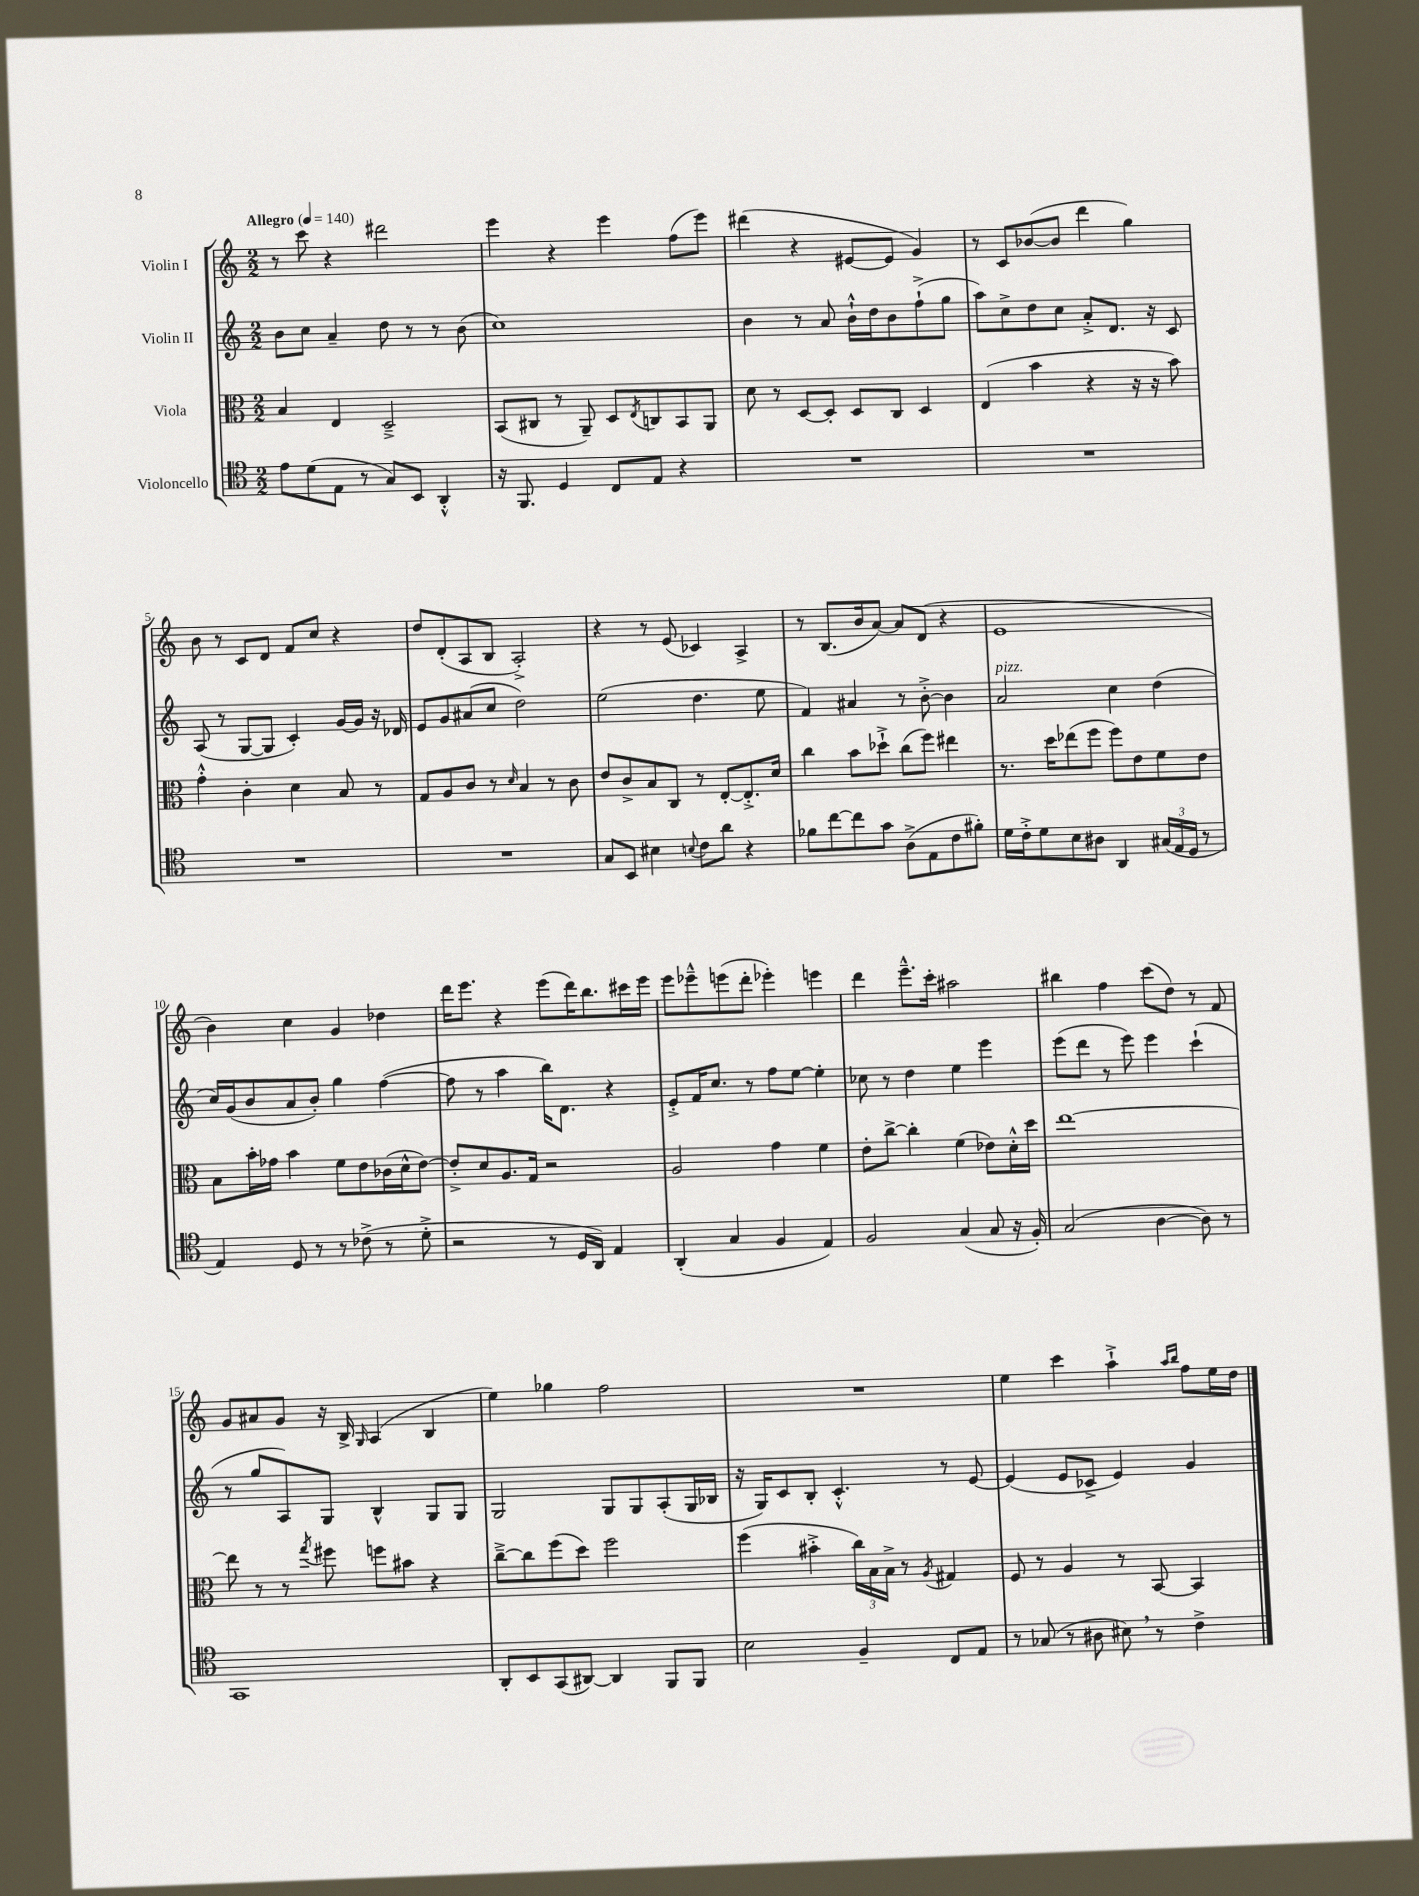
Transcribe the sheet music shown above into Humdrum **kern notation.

**kern	**kern	**kern	**kern
*staff4	*staff3	*staff2	*staff1
*clefC4	*clefC3	*clefG2	*clefG2
*k[]	*k[]	*k[]	*k[]
*M2/2	*M2/2	*M2/2	*M2/2
*MM140	*MM140	*MM140	*MM140
8e	4B	8b	8r
(8d	.	8cc	8ccc
8E	4E	4a~	4r
8r	.	.	.
8G)	2D~^	8dd	2ddd#
8BB	.	8r	.
4AA'^^	.	8r	.
.	.	(8b	.
=	=	=	=
16r	(8BB	1cc)	4eee
8.FF	.	.	.
.	8C#	.	.
4D	8r	.	4r
.	8AA~)	.	.
8C	8D	.	4eee
.	8qE	.	.
8E	8C	.	.
4r	8BB	.	(8ff
.	8AA	.	8eee)
=	=	=	=
1r	8d	4b	(4ddd#
.	8r	.	.
.	[8D	8r	4r
.	8D']	8a	.
.	8D	16b`^^	[8e#
.	.	16dd	.
.	8C	8b	8e#]
.	4D	(8ff`^	4g)
.	.	8gg	.
=	=	=	=
1r	(4E	8aa)	8r
.	.	8cc^	8c
.	4b	8dd	([8b-
.	.	8cc	8b-]
.	4r	8a'^	4ddd
.	.	8.d	.
.	16r	.	4gg)
.	16r	16r	.
.	8b)	8c	.
=	=	=	=
1r	4g'^^	(8A	8b
.	.	8r	8r
.	4c'	[8G	8c
.	.	8G]	8d
.	4d	4c')	8f
.	.	.	8cc
.	8B	[16g	4r
.	.	16g]	.
.	8r	16r	.
.	.	16d-	.
=	=	=	=
1r	8G	8e	8dd
.	8A	8g	(8d'
.	8c	(8a#	8A
.	8r	8cc	8B
.	16qqd	.	.
.	4B	2dd)	2A'^)
.	8r	.	.
.	8c	.	.
=	=	=	=
8G	8e	(2ee	4r
8BB	8c^	.	.
4B#	8B	.	8r
.	8C	.	(8e
8qqB	.	.	.
8c	8r	4.dd	4c-)
8a	[8E'	.	.
4r	8.E'^]	.	4A^
.	.	8ee	.
.	16d	.	.
=	=	=	=
8f-	4cc	4f)	8r
[8cc	.	.	(8.B
8cc]	8b	4a#	.
.	.	.	16b
8g	8dd-`^	.	[8a)
(8A^	(8cc	8r	8a]
8E	8ff)	[8b'^	(8d
8c	4ee#	4b]	4r
8f#')	.	.	.
=	=	=	=
16d	8.r	2a	1e
16c'^	.	.	.
8d	.	.	.
.	16dd	.	.
8B	(8ee-	.	.
8A#	8ff	.	.
4AA	8ff)	4cc	.
.	8e	.	.
(24G#	8f	(4dd	.
24E	.	.	.
24D	.	.	.
8r	8e	.	.
=	=	=	=
4E)	8B	16cc)	4b)
.	.	(16g	.
.	16b'	8b	.
.	16g-	.	.
8D	4b	8a	4cc
8r	.	8b')	.
8r	8f	4gg	4g
(8c-^	8e	.	.
8r	(16c-	([4ff	4dd-
.	16d^^	.	.
8d'^	[8e)	.	.
=	=	=	=
2r	8e'^]	8ff]	16ddd
.	.	.	8.eee
.	8d	8r	.
.	8.A	4aa	4r
.	16G	.	.
8r	2r	16bb)	(8eee
.	.	8.d	.
16D	.	.	16ddd)
16AA)	.	.	8.bb
4E	.	4r	.
.	.	.	16ccc#
.	.	.	16eee
=	=	=	=
(4AA'	2A	8e'^	8eee
.	.	16f	8eee-~^^
.	.	8.cc	.
4G	.	.	(8eee
.	.	8r	8ddd'
4F	4g	8ff	4eee-')
.	.	[8ee	.
4E)	4f	4ee']	4eee
=	=	=	=
2F	8e'	8cc-	4ddd
.	[8cc^	8r	.
.	4cc']	4dd	8.eee~^^
.	.	.	16ccc'
(4G	(4f	4ee	2aa#
8G	8e-)	4eee	.
16r	16d'^^	.	.
16F')	16dd	.	.
=	=	=	=
(2G	[1ee	(8eee	4bb#
.	.	8ddd	.
.	.	8r	4ff
.	.	8eee)	.
[4A	.	4eee	(8ccc
.	.	.	8dd)
8A])	.	(4ccc`	8r
8r	.	.	8f
=	=	=	=
1GG	8ee]	8r	8g
.	8r	8gg	8a#
.	8r	8A)	8g
.	8qgg	.	.
.	8ff#	8G	16r
.	.	.	16B^
.	.	.	16qqG
.	8ff	4B^^	(4A
.	8b#	.	.
.	4r	8G	4B
.	.	8G	.
=	=	=	=
8AA'	[8cc~^	2G	4ee)
8BB	8cc]	.	.
(8GG	(8ff	.	4gg-
[8AA#)	8dd)	.	.
4AA#]	2ff	8G	2ff
.	.	8G	.
8FF	.	(8A'	.
8FF	.	16G	.
.	.	16B-	.
=	=	=	=
2B	(4ff	16r	1r
.	.	16G)	.
.	.	8c	.
.	4b#'^	8B'	.
.	.	4.c'^^	.
4F~	24cc)	.	.
.	24B	.	.
.	24B^	.	.
.	8r	.	.
.	8qA	.	.
8C	4G#	8r	.
8E	.	[8e	.
=	=	=	=
8r	8F	(4e]	4ee
(8G-	8r	.	.
8r	4A	8e	4ccc
8A#	.	8c-^	.
8B#)	8r	4e)	4aa`^
8r	[8BB	.	.
.	.	.	16qqaa
.	.	.	16qqbb
4c^	4BB]	4g	8ff
.	.	.	16ee
.	.	.	16dd
==	==	==	==
*-	*-	*-	*-
